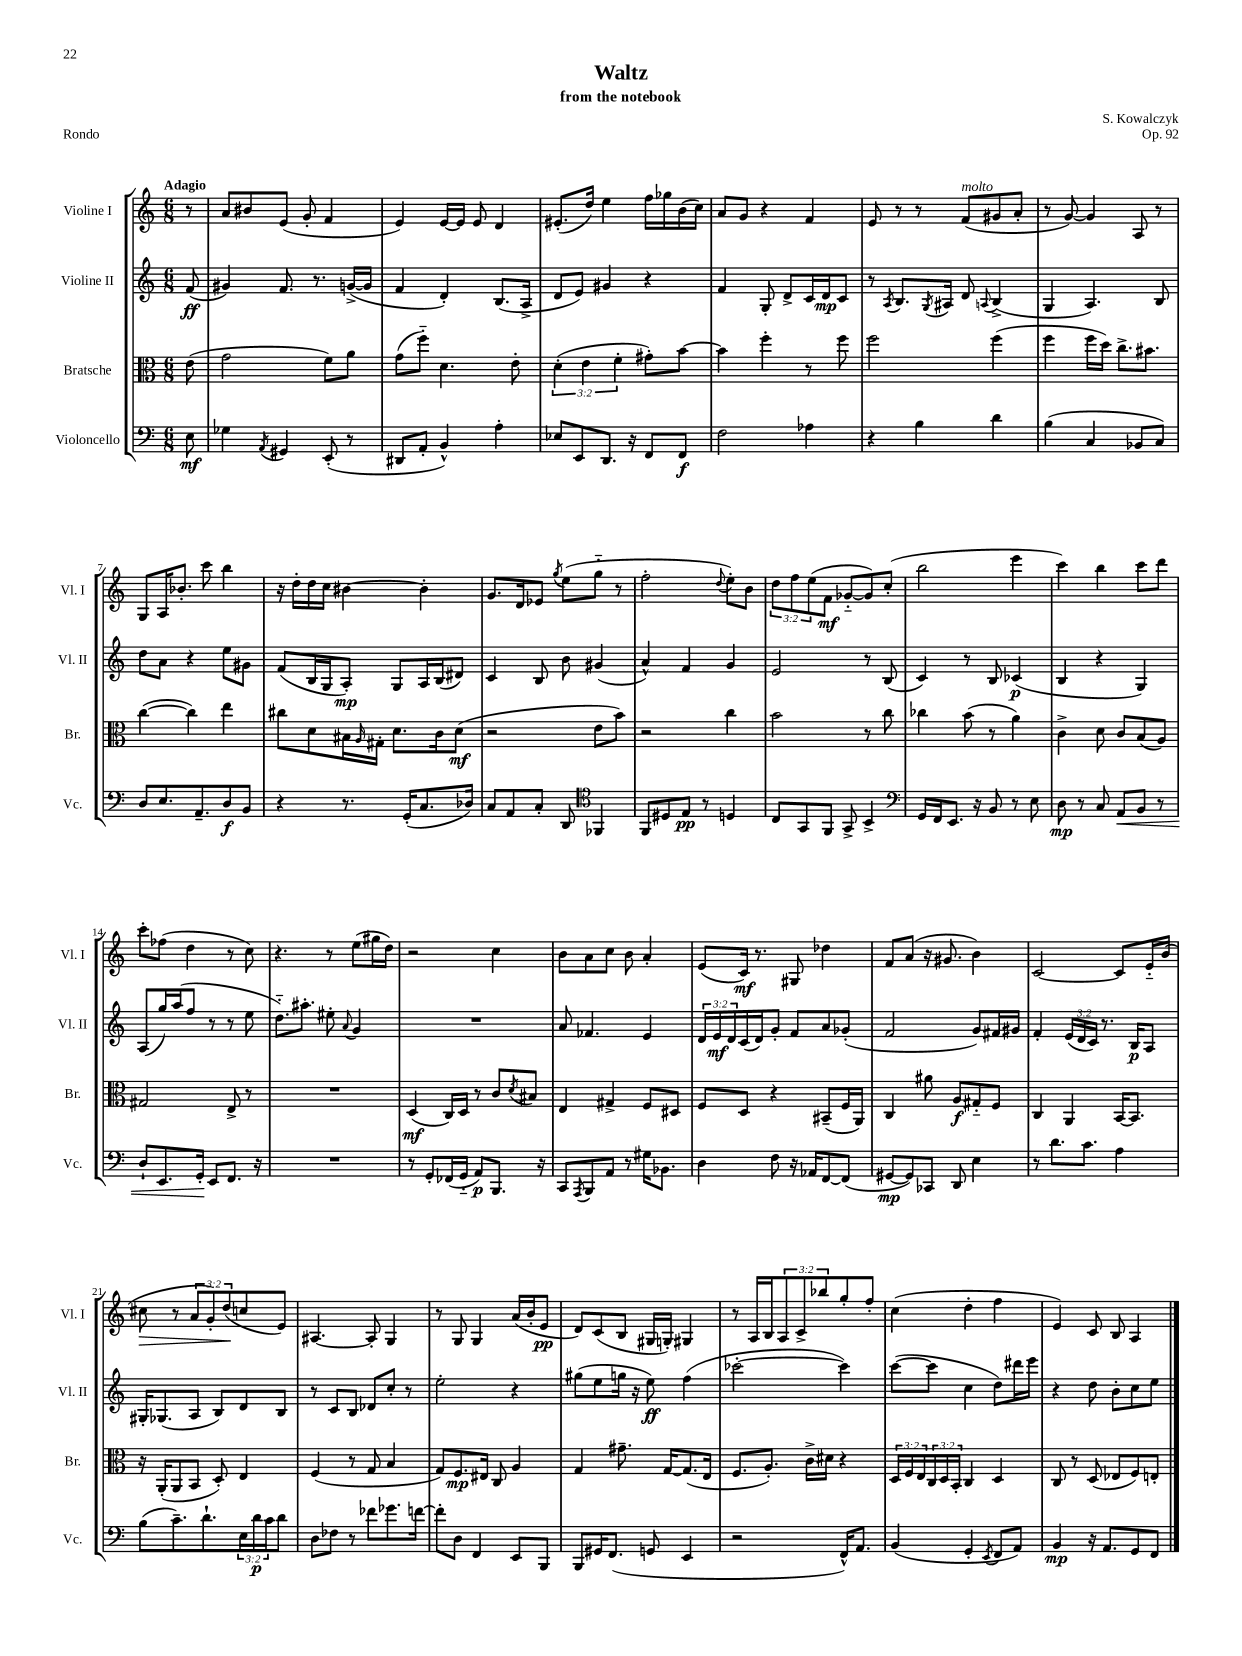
\header { title = "Waltz" composer = "S. Kowalczyk" subtitle = "from the notebook" opus = "Op. 92" piece = "Rondo" }
<<
\new StaffGroup <<
\new Staff = "s0" \with { instrumentName = "Violine I" shortInstrumentName = "Vl. I" } {
    \clef treble \key c \major \numericTimeSignature \time 6/8 \override Staff.TupletNumber.text = #tuplet-number::calc-fraction-text \partial 8 \tempo "Adagio"
    r8 |
    a'8 bis'8 e'8( g'8-. f'4 |
    e'4) e'16~ e'16 e'8 d'4 |
    eis'8.-.( d''16) e''4 f''16 ges''16 b'16( c''16) |
    a'8 g'8 r4 f'4 |
    e'8 r8 r8 f'8^\markup { \italic "molto" }( gis'8 a'8-. |
    r8 g'8~) g'4 a8 r8 |
    g8 a16 bes'8.-. c'''8 b''4 |
    r16 d''16-. d''16 c''16 bis'4~ bis'4-. |
    g'8. d'16 ees'8 \acciaccatura { g''8 } e''8( g''8-_ r8 |
    f''2-. \appoggiatura { d''8 } e''8-.) b'8 |
    \tuplet 3/2 { d''8 f''8 e''8( } f'8\mf ges'8~-_ ges'8) c''8-.( |
    b''2 e'''4 |
    c'''4) b''4 c'''8 d'''8 |
    c'''8-. fes''8( d''4 r8 c''8) |
    r4. r8 e''8( gis''16 d''16) |
    r2 c''4 |
    b'8 a'8 c''8 b'8 a'4-. |
    e'8( c'16\mf) r8. gis8 des''4 |
    f'8 a'8( r16 gis'8. b'4) |
    c'2~ c'8 e'16-_ b'16( |
    cis''8\> r8 \tuplet 3/2 { a'8 g'8-.) d''8\!( } c''8 e'8) |
    ais4.~ ais8-. g4 |
    r8 g8 g4 a'16( b'16-. e'8\pp |
    d'8) c'8( b8 gis16 g16-.) gis4 |
    r8 a16 b16 \tuplet 3/2 { a8 c'8-> bes''8 } g''8-. f''8-. |
    c''4( d''4-. f''4 |
    e'4) c'8 b8 a4 \bar "|." |
}
\new Staff = "s1" \with { instrumentName = "Violine II" shortInstrumentName = "Vl. II" } {
    \clef treble \key c \major \numericTimeSignature \time 6/8 \override Staff.TupletNumber.text = #tuplet-number::calc-fraction-text \partial 8
    f'8\ff( |
    gis'4) f'8. r8. g'16~->( g'16 |
    f'4 d'4-.) b8.( a16-> |
    d'8 e'8) gis'4 r4 |
    f'4 g8-. d'8-> c'16 d'16\mp c'8 |
    r8 \acciaccatura { a8 } b8. \acciaccatura { g8 } ais16 d'8 \appoggiatura { a8 } b4->( |
    g4 a4.) b8 |
    d''8 a'8 r4 e''8 gis'8 |
    f'8( b16 g16 a8-.\mp) g8 a16 b16( dis'8) |
    c'4 b8 b'8 gis'4( |
    a'4-^) f'4 g'4 |
    e'2 r8 b8( |
    c'4) r8 b8 ces'4\p( |
    b4 r4 g4) |
    a8( g''16) a''16( f''8 r8 r8 e''8 |
    d''8.-_) ais''8.-. eis''8-. \appoggiatura { a'8 } g'4 |
    R2. |
    a'8 fes'4. e'4 |
    \tuplet 3/2 { d'16 e'16\mf d'16 } c'16( d'16) g'8-. f'8 a'8 ges'8-.( |
    f'2 g'8) fis'16 gis'16 |
    f'4-. \tuplet 3/2 { e'16( d'16 c'16) } r8. b16\p a8 |
    gis16-. ges8.( a8 b8) d'8 b8 |
    r8 c'8 b8 des'8 c''8-. r8 |
    e''2-. r4 |
    gis''8( e''8 g''16 r16 e''8\ff) f''4( |
    ces'''2~-. ces'''4) |
    c'''8~( c'''8 c''4 d''8) dis'''16 e'''16 |
    r4 d''8 b'8-. c''8 e''8 \bar "|." |
}
\new Staff = "s2" \with { instrumentName = "Bratsche" shortInstrumentName = "Br." } {
    \clef alto \key c \major \numericTimeSignature \time 6/8 \override Staff.TupletNumber.text = #tuplet-number::calc-fraction-text \partial 8
    e'8( |
    g'2 f'8) a'8 |
    g'8( f''8-_) d'4. e'8-. |
    \tuplet 3/2 { d'4-.( e'4 f'4-. } gis'8-.) b'8~ |
    b'4 f''4-. r8 f''8 |
    f''2 f''4( |
    f''4 f''16 d''16) c''8.-> bis'8. |
    c''4~( c''4) e''4 |
    cis''8 d'8 bis16 \grace { a16 } gis16-. d'8. c'16 d'8\mf( |
    r2 e'8 b'8) |
    r2 c''4 |
    b'2 r8 c''8 |
    ces''4 b'8( r8 a'4) |
    c'4-> d'8 c'8 b8( a8) |
    gis2 e8-> r8 |
    R2. |
    d4\mf( c16) d16 r8 c'8 \acciaccatura { d'8 } bis8 |
    e4 gis4-> f8 dis8 |
    f8 d8 r4 bis,8--( f16 a,16) |
    c4 ais'8 a8\f gis8-_ f8 |
    c4 a,4 b,16~ b,8. |
    r16 a,16-.( a,8 b,8 d8-.) e4 |
    f4( r8 g8 b4 |
    g8) f8.\mp eis16 c8 a4 |
    g4 gis'8.-- g16~ g8.( e16 |
    f8. a8.-.) c'16-> dis'16 r4 |
    \tuplet 3/2 { d16 f16 e16 } \tuplet 3/2 { c16 d16 b,16-. } c4 d4 |
    c8 r8 d8( ees8 f8) e8-. \bar "|." |
}
\new Staff = "s3" \with { instrumentName = "Violoncello" shortInstrumentName = "Vc." } {
    \clef bass \key c \major \numericTimeSignature \time 6/8 \override Staff.TupletNumber.text = #tuplet-number::calc-fraction-text \partial 8
    e8\mf |
    ges4 \acciaccatura { a,8 } gis,4 e,8-.( r8 |
    dis,8 a,8-. b,4-^) a4-. |
    ees8 e,8 d,8. r16 f,8 f,8\f |
    f2 aes4 |
    r4 b4 d'4 |
    b4( c4 bes,8 c8) |
    d8 e8. a,8.-- d8\f b,8 |
    r4 r8. g,16-.( c8. des16) |
    c8 a,8 c8-. d,8 \clef tenor fes,4 |
    f,8 dis8 e8\pp r8 d4 |
    c8 g,8 f,8 g,8-> b,4-> |
    \clef bass g,16 f,16 e,8. r16 b,8 r8 e8 |
    d8\mp r8 c8 a,8\< b,8 r8 |
    d8-! e,8. g,16-.\! e,8 f,8. r16 |
    R2. |
    r8 g,8-. fes,16( g,16-_ a,8\p) b,,8. r16 |
    c,8 \acciaccatura { a,,8 } b,,8 a,8 r8 gis16 bes,8. |
    d4 f8 r16 aes,16 f,8~ f,8( |
    gis,8~\mp gis,8) ces,8 d,8 e4 |
    r8 d'8. c'8. a4 |
    b8( c'8.--) d'8.-! \tuplet 3/2 { e16 d'16\p c'16 } d'8 |
    d8 fes8 r8 fes'8 ges'8. f'16~ |
    f'8-. d8 f,4 e,8 b,,8 |
    b,,8 gis,16 f,8.( g,8 e,4 |
    r2 f,16-^) a,8. |
    b,4( g,4-. \acciaccatura { e,8 } f,8 a,8) |
    b,4\mp r16 a,8. g,8 f,8 \bar "|." |
}
>>
>>
